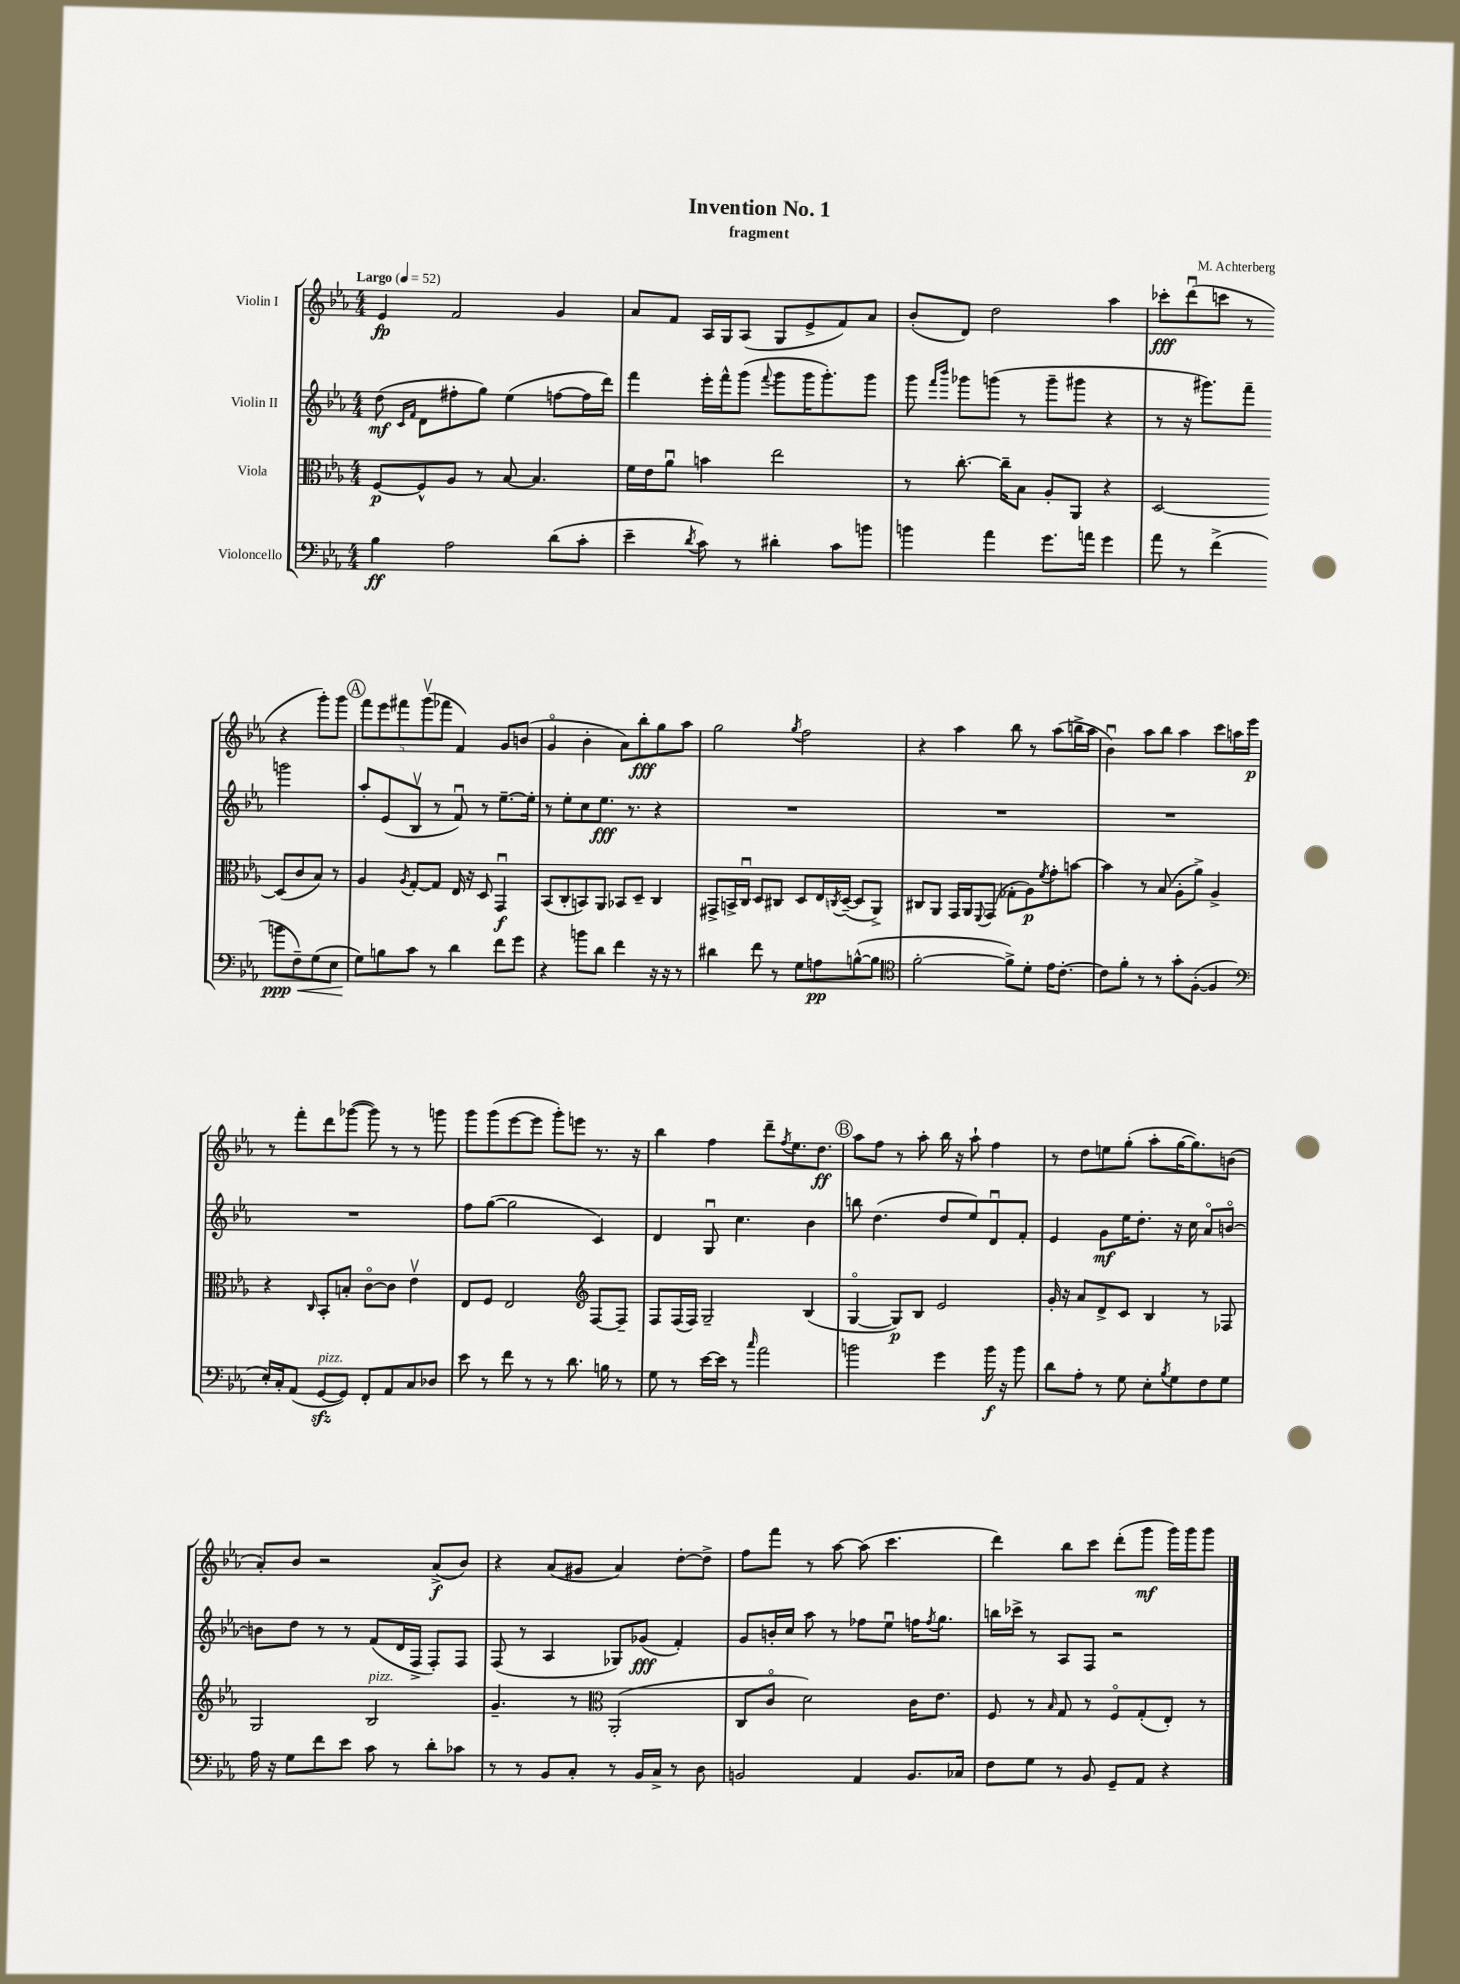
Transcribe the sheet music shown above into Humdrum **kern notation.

**kern	**dynam	**kern	**dynam	**kern	**dynam	**kern	**dynam
*part4	*part4	*part3	*part3	*part2	*part2	*part1	*part1
*staff4	*staff4	*staff3	*staff3	*staff2	*staff2	*staff1	*staff1
*I"Violoncello	*	*I"Viola	*	*I"Violin II	*	*I"Violin I	*
*clefF4	*	*clefC3	*	*clefG2	*	*clefG2	*
*k[b-e-a-]	*	*k[b-e-a-]	*	*k[b-e-a-]	*	*k[b-e-a-]	*
*M4/4	*	*M4/4	*	*M4/4	*	*M4/4	*
*MM52	*	*MM52	*	*MM52	*	*MM52	*
=1	=1	=1	=1	=1	=1	=1	=1
!	!	!	!	!	!	!LO:TX:a:B:t=Largo	!
4B-\	ff	[8F/L	p	(8dd\	mf	4e-/	fp
.	.	.	.	16qqc/LL	.	.	.
.	.	.	.	16qqf/JJ	.	.	.
.	.	8F^^/]	.	8d\L	.	.	.
2A-\	.	8A-/J	.	8ff#X'\	.	2f/	.
.	.	8r	.	8gg\J)	.	.	.
.	.	[8B-/	.	(4ee-\	.	.	.
.	.	4.B-/]	.	.	.	.	.
(8d\L	.	.	.	[8ffn\L	.	4g/	.
8c'\J	.	.	.	16ff\L]	.	.	.
.	.	.	.	16ddd\JJ)	.	.	.
=2	=2	=2	=2	=2	=2	=2	=2
4e-~\	.	16f\LL	.	4fff\	.	8a-/L	.
.	.	16e-\J	.	.	.	.	.
.	.	8a-u\J	.	.	.	8f/J	.
8qd/	.	.	.	.	.	.	.
8c\)	.	4bn\	.	16eee-'\LL	.	16A-/LL	.
.	.	.	.	16fff^^\J	.	16G/J	.
8r	.	.	.	(8ggg\J	.	(8A-/J	.
.	.	.	.	8qqfff/	.	.	.
4d#X'\	.	2ee-\	.	8ggg\L	.	8G/L	.
.	.	.	.	16ggg\K	.	8e-^/	.
.	.	.	.	8.ggg'\)	.	.	.
8c\L	.	.	.	.	.	8f/)	.
8bn\J	.	.	.	8ggg\J	.	8a-/J	.
=3	=3	=3	=3	=3	=3	=3	=3
4bn\	.	8r	.	8ggg\	.	(8b-'/L	.
.	.	.	.	16qqfff/LL	.	.	.
.	.	.	.	16qqbbb-/JJ	.	.	.
.	.	[8.cc'\	.	8ggg-X\L	.	8d/J)	.
4a-\	.	.	.	(8gggn\J	.	2dd\	.
.	.	16cc~\KL]	.	.	.	.	.
.	.	8B-\J	.	8r	.	.	.
8.g\L	.	8A-'/L	.	8ggg~\L	.	.	.
.	.	8AA-/J	.	8ggg#X\J	.	.	.
16an\Jk	.	.	.	.	.	.	.
4g\	.	4r	.	4r	.	4aa-\	.
=4	=4	=4	=4	=4	=4	=4	=4
8a-\	.	[2D/	.	8r	.	8ccc-X'\L	fff
8r	.	.	.	16r	.	(8dddu\	.
.	.	.	.	8.ggg#X\L)	.	.	.
(4f^\	.	.	.	.	.	8cccn\J	.
.	.	.	.	8fff~\J	.	8r	.
!	!LO:HP:b	!	!	!	!	!	!
8bn\L	< ppp	(8D/L]	.	2gggn\	.	4r	.
8F~\)	.	8c/	.	.	.	.	.
(8G\	.	8B-/J)	.	.	.	8ggg'\L)	.
8E-\J	.	8r	.	.	.	8ggg\J	.
!!LO:LB:g=z
!!LO:REH:place=s1:t=A
=5	=5	=5	=5	=5	=5	=5	=5
8G\L)	.	4A-/	.	8aa-'/L	.	10fff\L	.
.	.	.	.	.	.	10eee-\	.
8Bn\	[	.	.	(8e-/	.	.	.
.	.	.	.	.	.	10fff#X\	.
.	.	8qA-/	.	.	.	.	.
8c\J	.	[8G'/L	.	8B-v/J	.	.	.
.	.	.	.	.	.	(10gggv\	.
8r	.	8G/J]	.	8r	.	.	.
.	.	.	.	.	.	10fff-X\J	.
4d\	.	16E-/	.	8fu/)	.	4f/)	.
.	.	16r	.	.	.	.	.
.	.	8D/	.	8r	.	.	.
8f\L	.	4GGu/	f	[8.ee-~\L	.	8g/L	.
8g\J	.	.	.	.	.	(8bn/J	.
.	.	.	.	16ee-'\Jk]	.	.	.
=6	=6	=6	=6	=6	=6	=6	=6
4r	.	(8BB-/L	.	8r	.	4g/	.
.	.	8C'/	.	8ee-'\L	.	.	.
8bn\L	.	8BBn/)	.	8cc\	.	4b-'\	.
8d\J	.	8AA-/J	.	8.ee-\J	fff	.	.
4f\	.	8BB-X/L	.	.	.	8a-\L)	.
.	.	.	.	8.r	.	.	.
.	.	8D~/J	.	.	.	8bb-'\	fff
16r	.	4C/	.	4r	.	8gg\	.
16r	.	.	.	.	.	.	.
8r	.	.	.	.	.	8aa-\J	.
=7	=7	=7	=7	=7	=7	=7	=7
4d#X\	.	8GG#X^/L	.	1r	.	2gg\	.
.	.	16BBn^/L	.	.	.	.	.
.	.	16Cu/JJ	.	.	.	.	.
8f\	.	8D/L	.	.	.	.	.
8r	.	8C#X/J	.	.	.	.	.
.	.	.	.	.	.	8qgg/	.
8G\L	.	8D/L	.	.	.	2ff\	.
8An\	pp	16E-/L	.	.	.	.	.
.	.	8qCn/	.	.	.	.	.
.	.	([16D~/JJ	.	.	.	.	.
([8Bn^^\	.	8D/L]	.	.	.	.	.
8B\J]	.	8AA-^/J)	.	.	.	.	.
=8	=8	=8	=8	=8	=8	=8	=8
*clefC4	*	*	*	*	*	*	*
[2f'\	.	8C#X/L	.	1r	.	4r	.
.	.	8AA-/J	.	.	.	.	.
.	.	16GG/LL	.	.	.	4aa-\	.
.	.	16AA-/J	.	.	.	.	.
.	.	8qqFF/	.	.	.	.	.
.	.	(8GG/J	.	.	.	.	.
8f^\L])	.	8G-X'\L	.	.	.	8bb-\	.
8d'\J	.	8A-\)	p	.	.	8r	.
.	.	8qf/	.	.	.	.	.
16e-\KL	.	8g'\	.	.	.	(8aa-\L	.
[8.c'\J	.	.	.	.	.	.	.
.	.	[8bn\J	.	.	.	16bbn^\L	.
.	.	.	.	.	.	16aa-\JJ	.
=9	=9	=9	=9	=9	=9	=9	=9
8c\L]	.	4b\]	.	1r	.	4b-u\)	.
8f'\J	.	.	.	.	.	.	.
8r	.	8r	.	.	.	8aa-\L	.
8r	.	(8B-/	.	.	.	8bb-\J	.
8g'\L	.	8A-'\L	.	.	.	4aa-\	.
([8F'\J	.	8a-^\J)	.	.	.	.	.
4F/]	.	4A-^/	.	.	.	8ccc\L	.
.	.	.	.	.	.	16aan\L	.
.	.	.	.	.	.	16eee-\JJ	p
!!LO:LB:g=z
=10	=10	=10	=10	=10	=10	=10	=10
*clefF4	*	*	*	*	*	*	*
16E-'/LL)	.	4r	.	1r	.	8r	.
16C'/J	.	.	.	.	.	.	.
(8AA-/J	.	.	.	.	.	8fff'\L	.
.	.	16qqC/	.	.	.	.	.
!LO:TX:a:i:t=pizz.	!	!	!	!	!	!	!
[8GGzz/L	.	8BB-'/L	.	.	.	8ddd\	.
8GG/J])	.	8Bn'/J	.	.	.	([8ggg-X\J	.
8FF'/L	.	[8c\L	.	.	.	8ggg-\])	.
8AA-/	.	8c\J]	.	.	.	8r	.
8C/	.	4e-v\	.	.	.	8r	.
8D-X/J	.	.	.	.	.	8gggn\	.
=11	=11	=11	=11	=11	=11	=11	=11
8e-\	.	8E-/L	.	8ff\L	.	8ggg\L	.
8r	.	8F/J	.	([8gg\J	.	(8ggg\	.
8f\	.	2E-/	.	2gg\]	.	[8eee-\	.
8r	.	.	.	.	.	8eee-\J]	.
8r	.	.	.	.	.	8ggg'\L)	.
8.d\	.	.	.	.	.	8eeen\J	.
*	*	*clefG2	*	*	*	*	*
.	.	[8F/L	.	4c/)	.	8.r	.
16Bn\	.	.	.	.	.	.	.
8r	.	8F~/J]	.	.	.	.	.
.	.	.	.	.	.	16r	.
=12	=12	=12	=12	=12	=12	=12	=12
8G\	.	8F/L	.	4d/	.	4bb-\	.
8r	.	(16F/L	.	.	.	.	.
.	.	16F/JJ)	.	.	.	.	.
[16e-\LL	.	2G~/	.	8Gu/	.	4ff\	.
16e-\JJ]	.	.	.	.	.	.	.
8r	.	.	.	4.cc\	.	.	.
16qqcc/	.	.	.	.	.	.	.
2a-\	.	.	.	.	.	8ddd~\L	.
.	.	.	.	.	.	8qff/	.
.	.	.	.	.	.	8.ee-\	.
.	.	(4B-/	.	4b-\	.	.	.
.	.	.	.	.	.	8.dd\J	ff
!!LO:REH:place=s1:t=B
=13	=13	=13	=13	=13	=13	=13	=13
2bn\	.	[4G/	.	8bbn\	.	8aa-\L	.
.	.	.	.	(4.dd\	.	8ff\J	.
.	.	8G/L])	p	.	.	8r	.
.	.	8B-/J	.	.	.	8aa-'\	.
4g\	.	2e-/	.	8dd/L	.	16bb-\	.
.	.	.	.	.	.	16r	.
.	.	.	.	8ee-/)	.	8aa-`\	.
16b\	f	.	.	8du/	.	4ff\	.
16r	.	.	.	.	.	.	.
8b\	.	.	.	8f'/J	.	.	.
=14	=14	=14	=14	=14	=14	=14	=14
8d\L	.	16g'/	.	4e-/	.	8r	.
.	.	16r	.	.	.	.	.
8A-'\J	.	8a-/L	.	.	.	8dd\L	.
8r	.	8d^/	.	8g\L	mf	8een\	.
8G\	.	8c/J	.	16ee-\K	.	(8gg'\J	.
.	.	.	.	8.dd'\J	.	.	.
8E-'\L	.	4B-/	.	.	.	8aa-'\L	.
8qB-/	.	.	.	.	.	.	.
8G\	.	.	.	16r	.	[16gg\K	.
.	.	.	.	16cc\	.	8.gg\])	.
8F\	.	8r	.	8a-/L	.	.	.
8G\J	.	8F-X/	.	[8bn/J	.	(8bn\J	.
!!LO:LB:g=z
=15	=15	=15	=15	=15	=15	=15	=15
16A-\	.	2G/	.	8bn\L]	.	8a-'/L)	.
16r	.	.	.	.	.	.	.
8G\L	.	.	.	8dd\J	.	8b-/J	.
8f\	.	.	.	8r	.	2r	.
8e-\J	.	.	.	8r	.	.	.
!	!	!LO:TX:a:i:t=pizz.	!	!	!	!	!
8c\	.	2B-/	.	(8f/L	.	.	.
8r	.	.	.	16d/L	.	.	.
.	.	.	.	16F^/JJ	.	.	.
8d'\L	.	.	.	8F'/L)	.	(8a-^/L	f
8c-X\J	.	.	.	8F/J	.	8b-/J)	.
=16	=16	=16	=16	=16	=16	=16	=16
8r	.	4.g~/	.	(8F/	.	4r	.
8r	.	.	.	8r	.	.	.
8BB-/L	.	.	.	4A-/	.	(8a-/L	.
8C'/J	.	8r	.	.	.	8g#X/J	.
*	*	*clefC3	*	*	*	*	*
8r	.	(2AA-'/	.	8G-X/L)	.	4a-/)	.
16BB-/LL	.	.	.	(8g-X/J	fff	.	.
16C^/JJ	.	.	.	.	.	.	.
8r	.	.	.	4f'/)	.	[8dd'\L	.
8D\	.	.	.	.	.	8dd^\J]	.
=17	=17	=17	=17	=17	=17	=17	=17
2BBn/	.	8C/L	.	8g/L	.	8ff\L	.
.	.	8c/J	.	16bn'/L	.	8fff\J	.
.	.	.	.	16cc/JJ	.	.	.
.	.	2d\)	.	8aa-\	.	8r	.
.	.	.	.	8r	.	[8aa-\	.
4AA-/	.	.	.	8ff-X\L	.	(8aa-\]	.
.	.	.	.	8ee-u\J	.	4.ccc\	.
8.BB/L	.	16c\KL	.	16ffn\KL	.	.	.
.	.	.	.	8qff/	.	.	.
.	.	8.e-\J	.	8.gg\J	.	.	.
16C-X/Jk	.	.	.	.	.	.	.
=18	=18	=18	=18	=18	=18	=18	=18
8F\L	.	8F/	.	16bbn\LL	.	4ddd\)	.
.	.	.	.	16ccc-X^\JJ	.	.	.
8G\J	.	8r	.	8r	.	.	.
.	.	16qqB-/	.	.	.	.	.
8r	.	8G/	.	8A-/L	.	8bb-\L	.
8BB-/	.	8r	.	8F/J	.	8ccc\J	.
8GG~/L	.	8F/L	.	2r	.	(8ddd'\L	.
8AA-/J	.	(8G'/	.	.	.	8ggg\J	mf
4r	.	8E-'/J)	.	.	.	16ggg\LL)	.
.	.	.	.	.	.	16ggg\J	.
.	.	8r	.	.	.	8ggg\J	.
==	==	==	==	==	==	==	==
*-	*-	*-	*-	*-	*-	*-	*-
